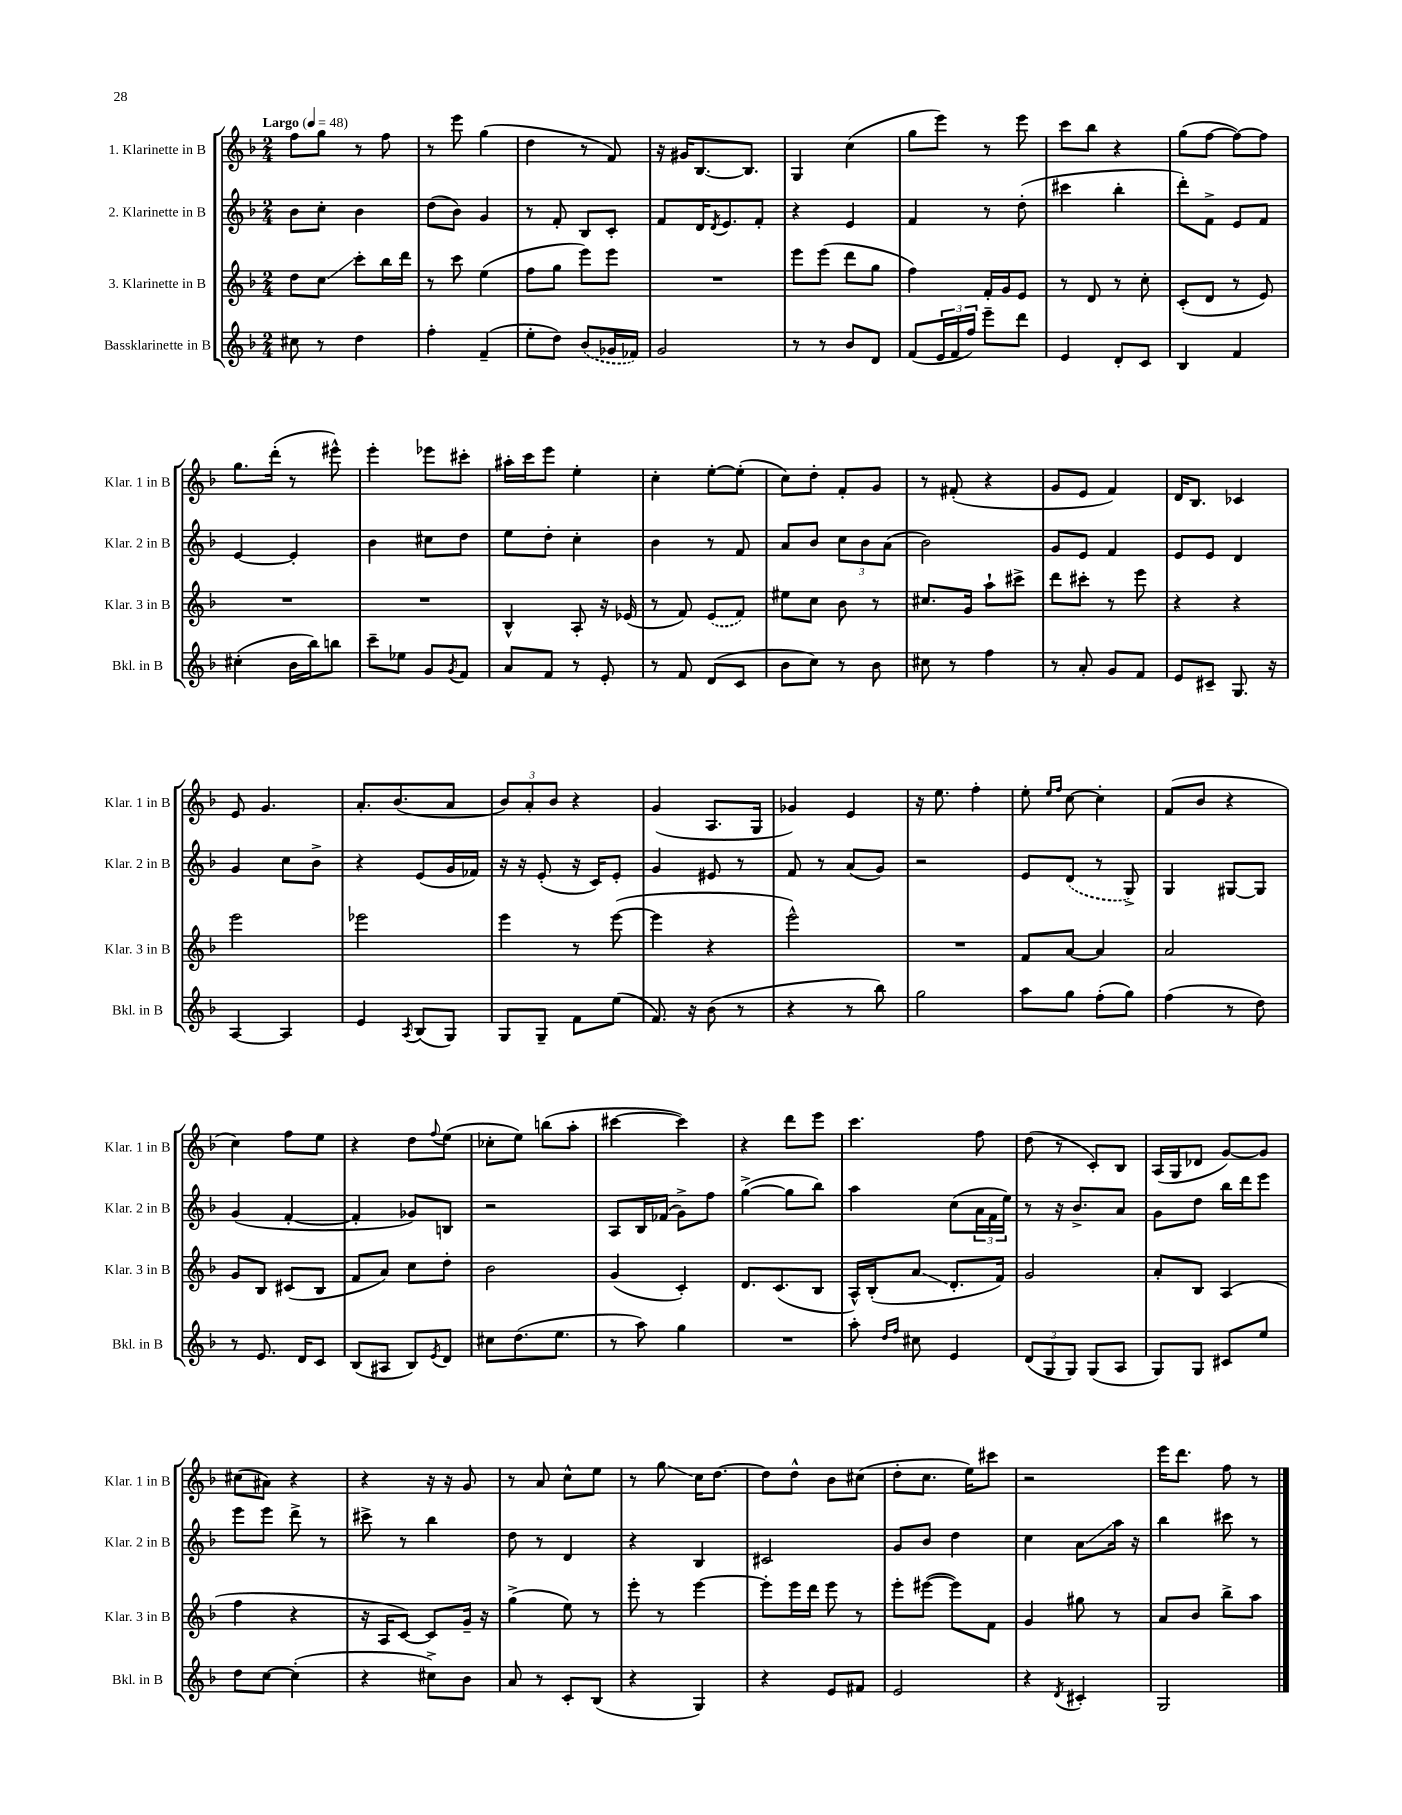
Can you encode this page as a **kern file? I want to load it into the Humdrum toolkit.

**kern	**kern	**kern	**kern
*staff4	*staff3	*staff2	*staff1
*clefG2	*clefG2	*clefG2	*clefG2
*k[b-]	*k[b-]	*k[b-]	*k[b-]
*M2/4	*M2/4	*M2/4	*M2/4
*MM48	*MM48	*MM48	*MM48
8cc#	8dd	8b-	8ff
8r	8cc	8cc'	8gg
4dd	8ccc'	4b-	8r
.	16bb-	.	8ff
.	16ddd	.	.
=	=	=	=
4ff'	8r	(8dd	8r
.	8ccc	8b-)	8eee
(4f~	(4ee	4g	(4gg
=	=	=	=
8ee'	8ff	8r	4dd
8dd)	8gg	8f'	.
(8b-	8eee)	8B-	8r
16g-	8eee	8c'	8f)
16f-)	.	.	.
=	=	=	=
2g	2r	8f	16r
.	.	.	16g#
.	.	16d	[8.B-
.	.	8qd	.
.	.	8.e	.
.	.	.	8.B-]
.	.	8f'	.
=	=	=	=
8r	8eee	4r	4G
8r	(8eee	.	.
8b-	8ddd	4e	(4cc
8d	8gg	.	.
=	=	=	=
(8f	4ff)	4f	8gg
24e	.	.	8eee)
24f	.	.	.
24ff)	.	.	.
8eee~	16f'	8r	8r
.	16g	.	.
8ddd	8e	(8dd'	8eee
=	=	=	=
4e	8r	4ccc#	8ccc
.	8d	.	8bb-
8d'	8r	4bb-'	4r
8c	8cc'	.	.
=	=	=	=
4B-	(8c'	8ddd')	(8gg
.	8d	8f^	[8ff
4f	8r	8e	8ff_)
.	8e)	8f	8ff]
=	=	=	=
(4cc#'	2r	[4e	8.gg
.	.	.	(16ddd'
16b-	.	4e']	8r
16bb-)	.	.	.
8bb	.	.	8eee#^^)
=	=	=	=
8ccc~	2r	4b-	4eee'
8ee-	.	.	.
8g	.	8cc#	8eee-
8qg	.	.	.
8f	.	8dd	8ccc#'
=	=	=	=
8a	4B-^^	8ee	16aa#'
.	.	.	16ccc
8f	.	8dd'	8eee
8r	8A'	4cc'	4ee'
8e'	16r	.	.
.	(16e-	.	.
=	=	=	=
8r	8r	4b-	4cc'
8f	8f)	.	.
(8d	(8e	8r	[8ee'
8c	8f)	8f	(8ee']
=	=	=	=
8b-	8ee#	8a	8cc)
8cc)	8cc	8b-	8dd'
8r	8b-	12cc	8f'
.	.	12b-	.
8b-	8r	.	8g
.	.	(12a	.
=	=	=	=
8cc#	8.cc#	2b-)	8r
8r	.	.	(8f#'
.	16g	.	.
4ff	8aa`	.	4r
.	8ccc#^	.	.
=	=	=	=
8r	8ddd	8g	8g
8a'	8ccc#'	8e	8e
8g	8r	4f	4f)
8f	8eee	.	.
=	=	=	=
8e	4r	8e	16d
.	.	.	8.B-
8c#~	.	8e	.
8.G	4r	4d	4c-
16r	.	.	.
=	=	=	=
[4A	2eee	4g	8e
.	.	.	4.g
4A]	.	8cc	.
.	.	8b-^	.
=	=	=	=
4e	2eee-	4r	8.a'
.	.	.	(8.b-
8qA	.	.	.
(8B-	.	(8e	.
8G)	.	16g	8a
.	.	16f-)	.
=	=	=	=
8G	4eee	16r	12b-)
.	.	16r	.
.	.	.	12a'
8G~	.	(8e'	.
.	.	.	12b-
8f	8r	16r	4r
.	.	16c)	.
(8ee	([8eee	8e'	.
=	=	=	=
8.f)	4eee]	4g	(4g
16r	.	.	.
(8b-	4r	8e#	8.A
8r	.	8r	.
.	.	.	16G
=	=	=	=
4r	2eee^^)	8f	4g-)
.	.	8r	.
8r	.	(8a	4e
8bb-)	.	8g)	.
=	=	=	=
2gg	2r	2r	16r
.	.	.	8.ee
.	.	.	4ff'
=	=	=	=
8aa	8f	8e	8ee'
.	.	.	16qqee
.	.	.	16qqff
8gg	[8a	(8d	[8cc
(8ff'	4a]	8r	4cc']
8gg)	.	8G^)	.
=	=	=	=
(4ff	2a	4G	(8f
.	.	.	8b-
8r	.	[8G#	4r
8dd)	.	8G#]	.
=	=	=	=
8r	8g	(4g	4cc)
8.e	8B-	.	.
.	(8c#	[4f'	8ff
16d	.	.	.
8c	8B-	.	8ee
=	=	=	=
(8B-	8f	4f']	4r
8A#	8a)	.	.
8B-)	8cc	8g-)	8dd
8qe	.	.	8qqff
8d	8dd'	8B	(8ee
=	=	=	=
8cc#	2b-	2r	8cc-'
(8.dd	.	.	8ee)
.	.	.	(8bb
8.ee	.	.	.
.	.	.	8aa'
=	=	=	=
8r	(4g	8A	[4ccc#
8aa)	.	16B-	.
.	.	(16f-	.
4gg	4c')	8g^)	4ccc#])
.	.	8ff	.
=	=	=	=
2r	8.d	([4gg^	4r
.	(8.c	.	.
.	.	8gg]	8ddd
.	8B-	8bb-)	8eee
=	=	=	=
8aa'	16A^^)	4aa	4.ccc
.	(16B-'	.	.
16qqdd	.	.	.
16qqff	.	.	.
8cc#	8a	.	.
4e	8.d'	(8cc	.
.	.	24a	8ff
.	.	24f	.
.	16f)	.	.
.	.	24ee)	.
=	=	=	=
(12d	2g	8r	(8dd
12G	.	.	.
.	.	16r	8r
12G)	.	.	.
.	.	8.b-^	.
(8G	.	.	8c')
8A	.	8a	8B-
=	=	=	=
8G)	8a'	8g	(16A
.	.	.	16G
8G	8B-	8dd	8d-
8c#	(4A	16bb-	[8g)
.	.	16ddd	.
8ee	.	8eee	8g]
=	=	=	=
8dd	4ff	8eee	(8cc#
[8cc	.	8eee	8a#)
(4cc']	4r	8ddd^	4r
.	.	8r	.
=	=	=	=
4r	16r	8ccc#^	4r
.	16A	.	.
.	[8c)	8r	.
8cc#^)	8c]	4bb-	16r
.	.	.	16r
8b-	16g~	.	8g
.	16r	.	.
=	=	=	=
8a	(4gg^	8dd	8r
8r	.	8r	8a
8c'	8ee)	4d	8cc^^
(8B-	8r	.	8ee
=	=	=	=
4r	8eee'	4r	8r
.	8r	.	8gg
4G)	[4eee	4B-	16cc
.	.	.	[8.dd
=	=	=	=
4r	8eee']	2c#	8dd]
.	16eee	.	8dd^^
.	16ddd	.	.
8e	8eee	.	8b-
8f#	8r	.	(8cc#
=	=	=	=
2e	8eee'	8g	8dd'
.	([8eee#	8b-	8.cc
.	8eee#])	4dd	.
.	.	.	16ee)
.	8f	.	8ccc#
=	=	=	=
4r	4g	4cc	2r
8qd	.	.	.
4c#'	8gg#	8a	.
.	8r	16aa	.
.	.	16r	.
=	=	=	=
2G	8a	4bb-	16eee
.	.	.	8.ddd
.	8b-	.	.
.	8bb-^	8ccc#	8ff
.	8aa	8r	8r
==	==	==	==
*-	*-	*-	*-
